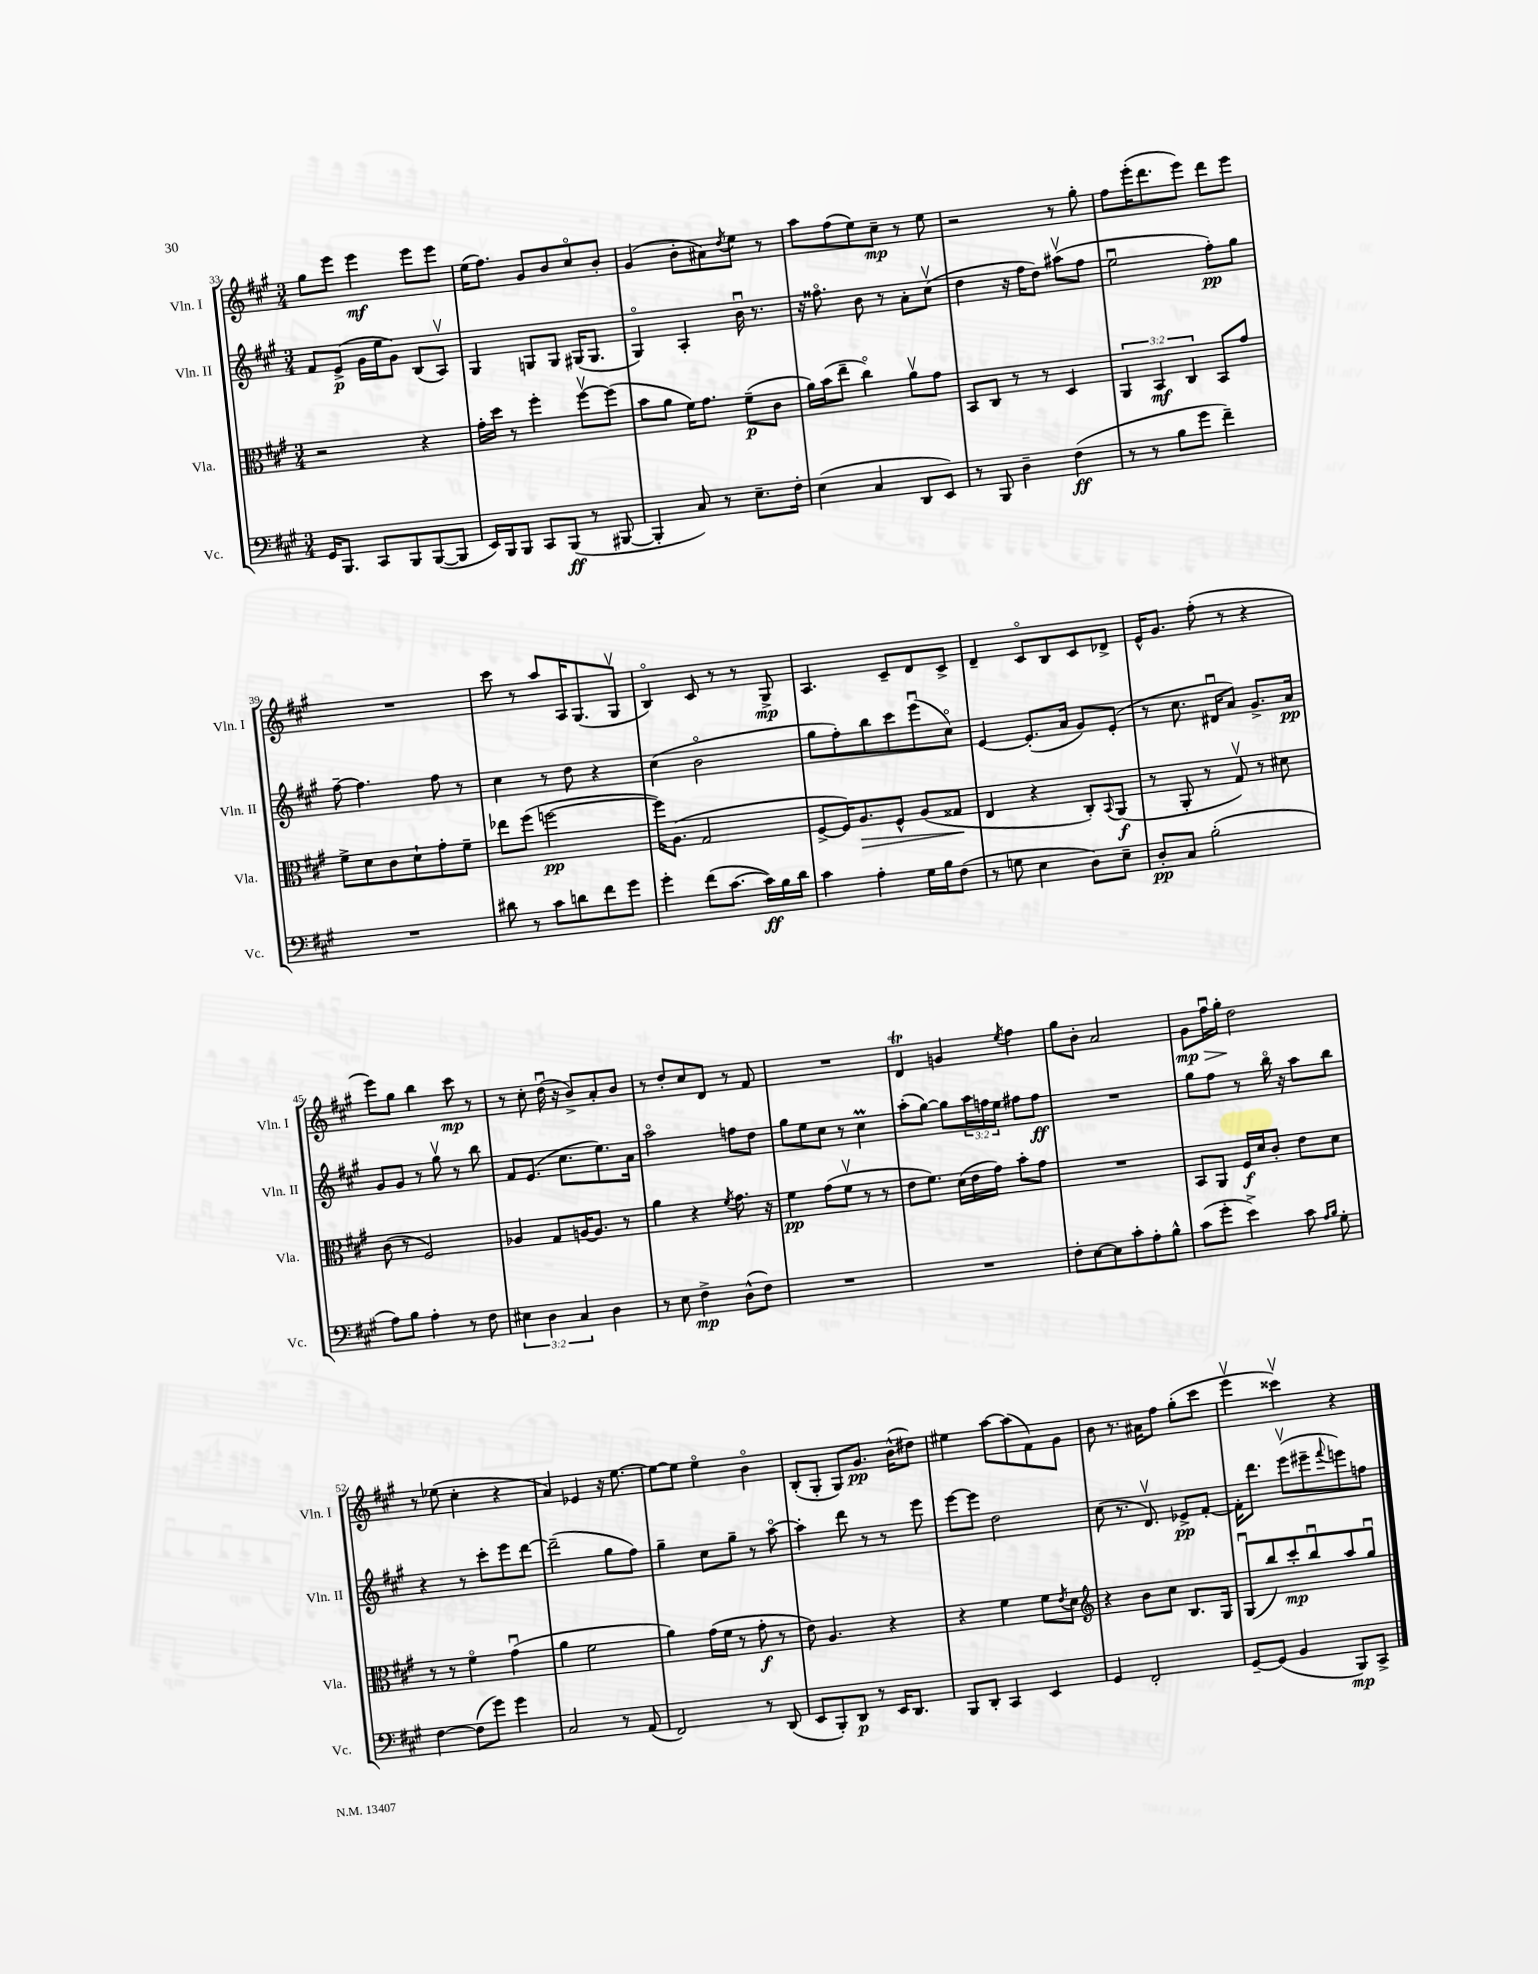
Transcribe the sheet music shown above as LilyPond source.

<<
\new StaffGroup <<
\new Staff = "s0" \with { instrumentName = "Vln. I" shortInstrumentName = "Vln. I" } {
    \clef treble \key a \major \numericTimeSignature \time 3/4
    gis''8 e'''8 e'''4\mf e'''8 e'''8 |
    e''16( fis''8.) gis'8 b'8 cis''8\flageolet b'8-. |
    gis'4( b'8-. ais'8) \acciaccatura { d''8 } e''8 r8 |
    a''8 fis''8( e''8) cis''8--\mp r8 e''8 |
    r2 r8 gis''8-. |
    fis''8 e'''16-.( d'''8. e'''8) d'''8 e'''8 |
    R2. |
    cis'''8 r8 a''8 a16 gis8.( gis8\upbow |
    b4\flageolet) cis'8 r8 r8 gis8->\mp |
    a4. cis'8-- d'8 cis'8-> |
    d'4-- cis'8\flageolet b8 cis'8 des'8-> |
    e'16-^ gis'8. fis''8-.( r8 r4 |
    e'''8) gis''8 b''4 cis'''8\mp r8 |
    r8 cis''8-. d''16\downbow( r16 b'8->) a'8-. b'8 |
    r8 d''8-. cis''8 d'8 r8 fis'8 |
    R2. |
    d'4\trill g'4 \acciaccatura { e''8 } fis''4 |
    gis''8 b'8-. a'2 |
    gis'8\mp\> fis''16\downbow gis''16-.\! d''2 |
    r8 ees''8( cis''4-. r4 |
    a'4) ees'4 r16 e''8.~ |
    e''8~ e''8 e''4\flageolet b'4\flageolet |
    b8-.( gis8-. gis8) gis'8.\pp b'16-^( dis''8) |
    eis''4 a''8~ a''8( fis'8) gis'8 |
    b'8 r8. ais'16 fis''8 gis''8-.( cis'''8 |
    e'''4\upbow cisis'''4\upbow) r4 \bar "|." |
}
\new Staff = "s1" \with { instrumentName = "Vln. II" shortInstrumentName = "Vln. II" } {
    \clef treble \key a \major \numericTimeSignature \time 3/4 \override Staff.TupletNumber.text = #tuplet-number::calc-fraction-text
    fis'8 e'8->\p( gis'16 e''16 gis'8) b8( a8\upbow) |
    gis4 g8 g8 gis16( gis8. |
    gis4\flageolet) a4-. b'16\downbow r8. |
    r16 fisis''8.\flageolet b'8 r8 a'8-. cis''8\upbow( |
    d''4 r16 fis''16 d''8) ais''8\upbow( fis''8 |
    e''2\downbow fis''8-.\pp) gis''8 |
    fis''8~-- fis''4. fis''8 r8 |
    cis''4 r8 d''8 r4 |
    cis''4( b'2\flageolet |
    gis''8 fis''8-.) b''8 cis'''8 e'''8\downbow( cis''8\flageolet) |
    e'4~ e'8.-.( a'16 gis'8) e'8-.( |
    r8 cis''8. dis'16\downbow a'8) gis'8.-> a'16\pp |
    gis'8 gis'8 r8 gis''8\upbow r8 b''8 |
    fis'8 e'8.( cis''8. e''8.) a'16 |
    a''2\flageolet f''8 d''8 |
    gis''8 e''8 cis''8 r8 cis''4\prall |
    a''8-.( gis''8~) gis''8 \tuplet 3/2 { a''16 f''16 e''16 } fis''8 fis''8\ff |
    R2. |
    gis''8 fis''8 r8 b''16\flageolet r16 a''8 b''8 |
    r4 r8 cis'''8-. e'''8 d'''8~ |
    d'''2--( gis''8 fis''8) |
    gis''4-- cis''8 gis''8-- r8 a''8~\flageolet |
    a''4-. d'''8 r8 r8 e'''8 |
    e'''8~ e'''8 d''2 |
    cis''8( r8. d'8.\upbow) ees'8->\pp fis'8~-. |
    fis'16-. d'''8. e'''8\upbow( eis'''8-- \appoggiatura { fis'''8 } e'''8) f''8 \bar "|." |
}
\new Staff = "s2" \with { instrumentName = "Vla." shortInstrumentName = "Vla." } {
    \clef alto \key a \major \numericTimeSignature \time 3/4 \override Staff.TupletNumber.text = #tuplet-number::calc-fraction-text
    r2 r4 |
    gis'16-. d''16 r8 fis''4-. fis''8~\upbow fis''8( |
    b'8 a'8 fis'16) gis'8. fis'8--\p( cis'8 |
    a'16) b'16( e''8-- cis''4\flageolet) a'8\upbow gis'8 |
    b,8 cis8 r8 r8 d4 |
    \tuplet 3/2 { a,4 b,4\mf cis4 } b,8 gis'8 |
    fis'8-> d'8 cis'8 d'8-! gis'8-. fis'8-- |
    ees''8 fis''8( f''2~\pp |
    f''16) a8.( gis2 |
    fis8~-> fis16) a8.\> fis8-^ a8( gisis8\! |
    e4 r4 cis8-.) \appoggiatura { b,8 } a,8\f( |
    r8 a,8-. r8 gis8\upbow) r8 dis'8 |
    cis'8( r8 fis2) |
    aes4 gis8 a16~ a8. r8 |
    a'4 r4 \acciaccatura { fis'8 } gis'8. r16 |
    fis'4\pp gis'8( fis'8\upbow r8 r8 |
    e'8 fis'8.) d'16( e'16 gis'16) b'8-. gis'8 |
    R2. |
    b,8 a,8 fis16\f d'16 cis'8-. e'8 d'8 |
    r8 r8 fis'4\flageolet gis'4\downbow( |
    a'4 fis'2 |
    a'4) gis'16( fis'16 r8 gis'8-.\f r8 |
    e'8) a4. r4 |
    r4 fis'4 fis'8 \acciaccatura { e'8 } d'8 |
    \clef treble r4 b'8 cis''8 b8. gis16 |
    gis8\downbow( b''8) cis'''8-.\mp b''8\downbow a''8 gis''8\downbow \bar "|." |
}
\new Staff = "s3" \with { instrumentName = "Vc." shortInstrumentName = "Vc." } {
    \clef bass \key a \major \numericTimeSignature \time 3/4 \override Staff.TupletNumber.text = #tuplet-number::calc-fraction-text
    gis,16 b,,8. cis,8 b,,8 b,,8~( b,,8 |
    e,16) b,,16 b,,8 cis,8 b,,8\ff( r8 bis,,8~ |
    bis,,4-. cis8) r8 e8.-- fis16-. |
    e4( cis4 d,8 e,8) |
    r8 b,,8 d4-- fis4\ff( |
    r8 r8 b8 gis'8 fis'4--) |
    R2. |
    dis'8 r8 cis'8 d'8 fis'8 gis'8 |
    gis'4-. fis'8( cis'8.~ cis'16\ff) b16 d'16 |
    cis'4 a4-. gis16 b16 fis8( |
    r8 g8 e4 d8) e8-- |
    d8-.\pp cis8 b2-.( |
    a8) b8 a4-. r8 fis8 |
    \tuplet 3/2 { eis4 d4 cis4 } d4 |
    r8 e8 fis4->\mp d8-^( fis8) |
    R2. |
    R2. |
    fis8-. e8~ e8 cis'8-. a8-. b8-^ |
    cis'8( gis'8-. e'4->) cis'8 \grace { a16 b16 } gis8-. |
    fis4~ fis8( gis'8) gis'4 |
    cis2 r8 a,8( |
    fis,2) r8 d,8( |
    e,8 b,,8-.) d,8\p r8 e,16 d,8. |
    b,,8 d,8-. cis,4 e,4 |
    gis,4 fis,2-. |
    gis,8~-- gis,8( b,4 b,,8\mp) cis,8-> \bar "|." |
}
>>
>>
\layout { \context { \Score currentBarNumber = #33 } }
